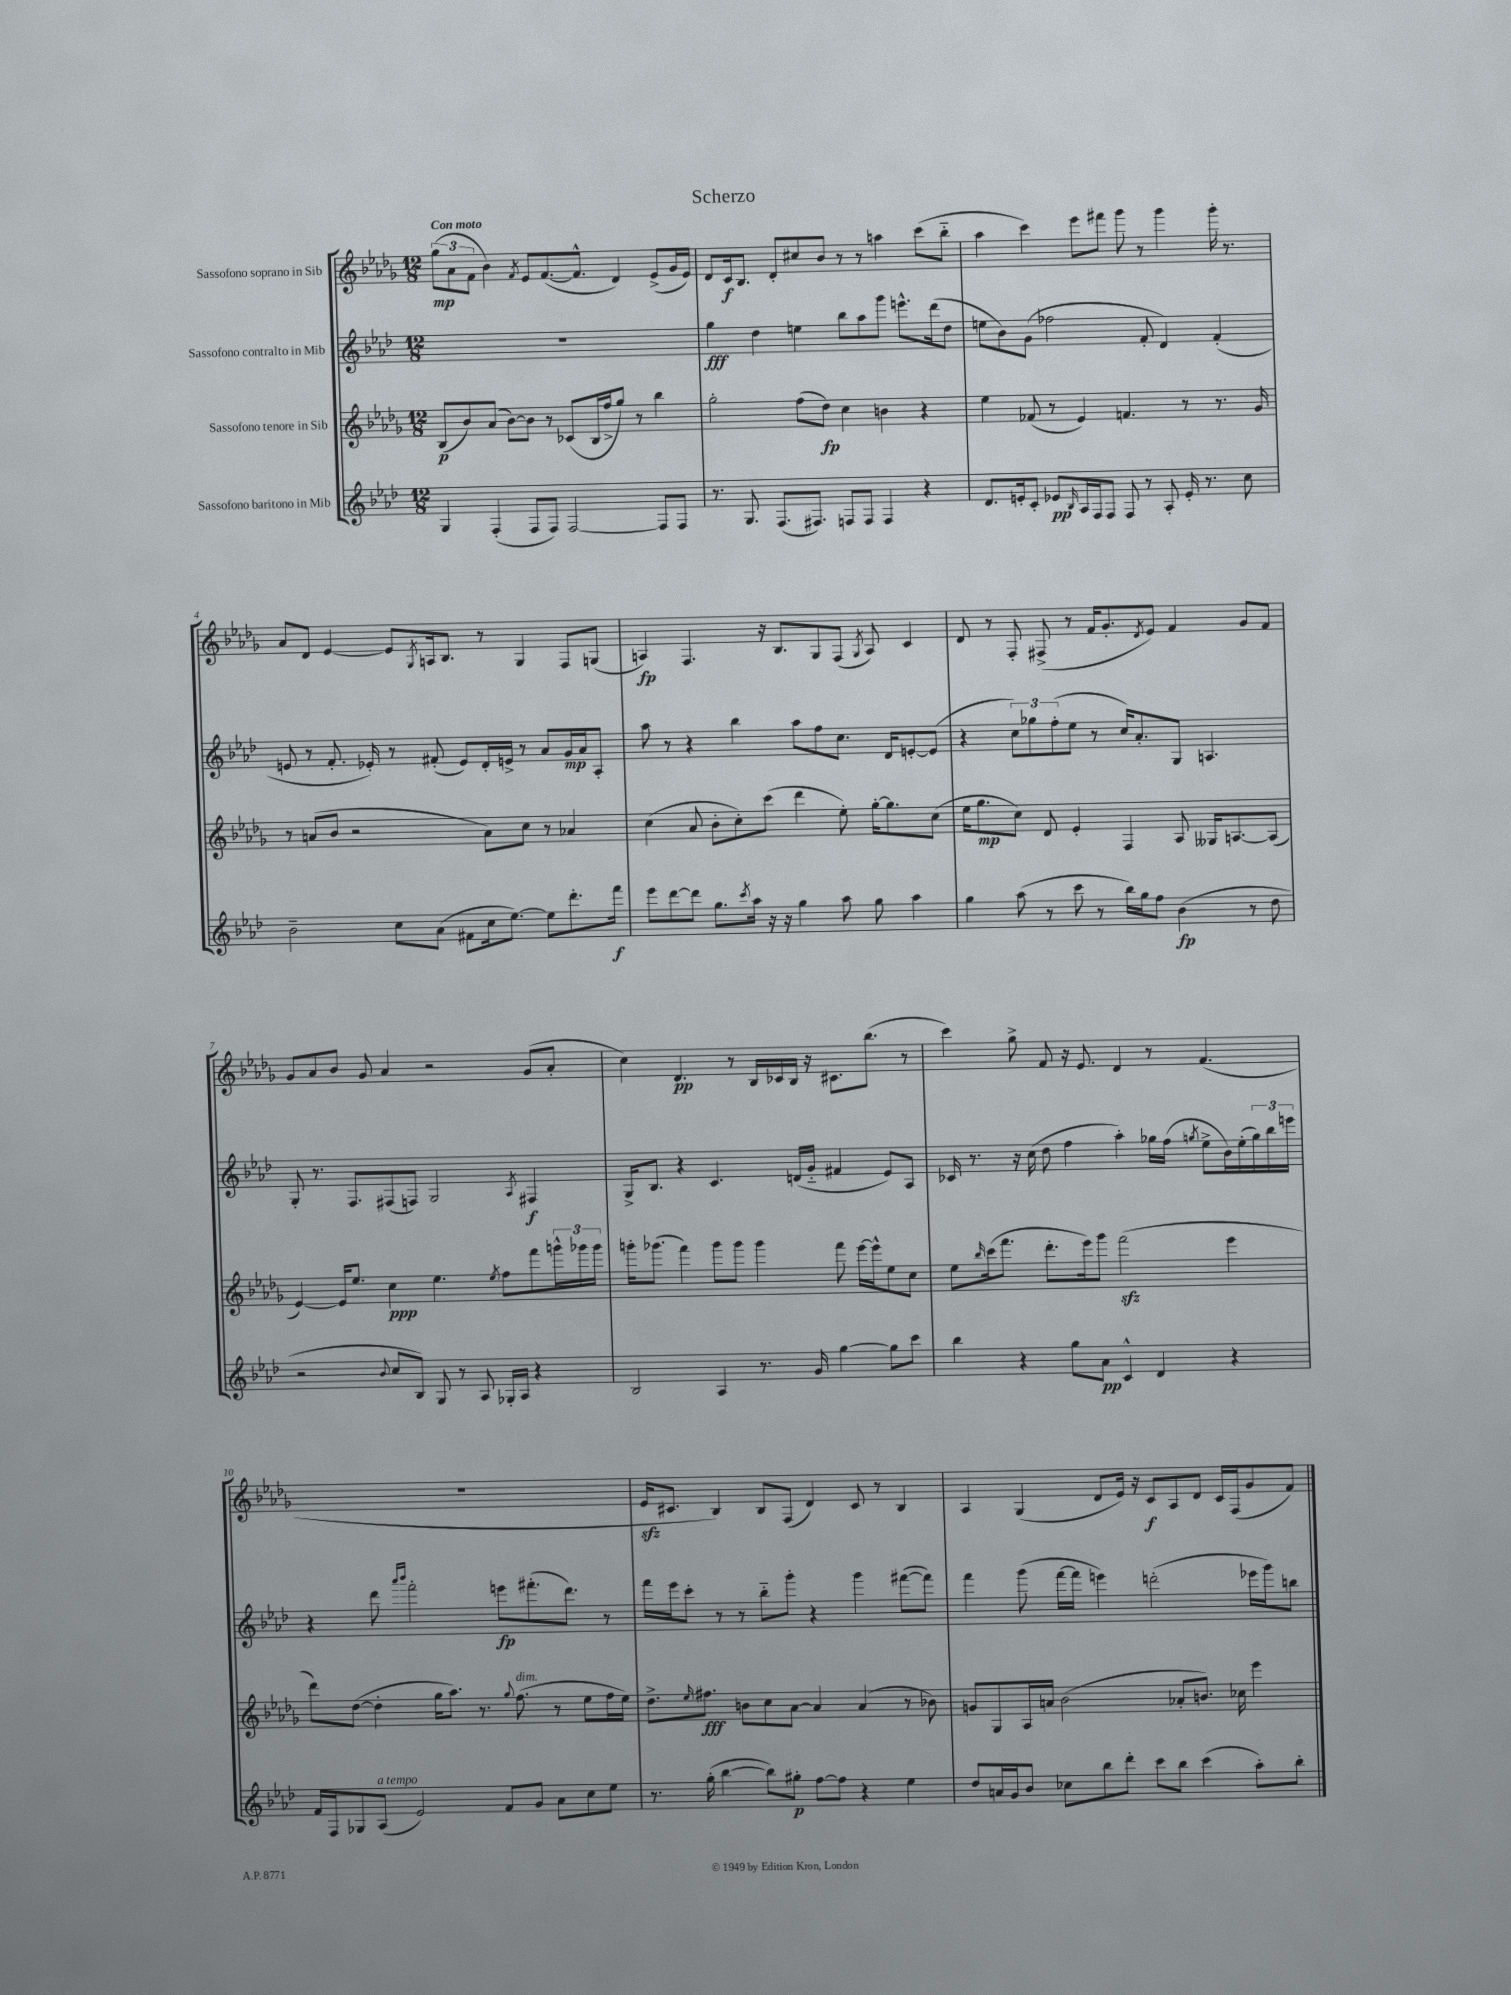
\header { title = "Scherzo" }
<<
\new StaffGroup <<
\new Staff = "s0" \with { instrumentName = "Sassofono soprano in Sib" } {
    \clef treble \key des \major \numericTimeSignature \time 12/8 \tempo "Con moto"
    \tuplet 3/2 { ges''8\mp( aes'8 f'8 } bes'4) \acciaccatura { f'8 } ees'8 f'8.~( f'8.-^ des'4) ees'8->( ges'16 ees'16) |
    des'8 c'16\f bes8. des'8-. cis''8 bes'8 r8 r8 a''4 c'''8( bes''8-_ |
    aes''4 c'''4) ees'''8 fis'''8 ges'''8 r8 ges'''4 ges'''16-. r8. |
    aes'8 des'8 ees'4~ ees'8 \acciaccatura { ges8 } a16 bes8. r8 ges4 f8 g8( |
    a4\fp) f4. r16 bes8. ges8 f8( \acciaccatura { ges8 } a8) c'4 |
    des'8 r8 f8-. fis8->( r8 f'16 ges'8.-. \acciaccatura { des'8 } ees'8) f'4 ges'8 f'8 |
    ges'8 aes'8 bes'8 ges'8 aes'4 r2 ges'8( aes'8-. |
    c''4) des'4.\pp r8 bes16 ces'16 bes16 r16 cis'8. bes''8.( r8 |
    c'''4) ges''8-> f'8 r16 ees'8. des'4 r8 f'4.( |
    R1. |
    ees'16\sfz cis'8. bes4) bes8 f8( des'4) cis'8 r8 bes4 |
    aes4 ges4( des'8 ees'16) r16 c'8\f aes8 des'8 c'16 f16( ges'8 f'8) \bar "|." |
}
\new Staff = "s1" \with { instrumentName = "Sassofono contralto in Mib" } {
    \clef treble \key aes \major \numericTimeSignature \time 12/8
    R1. |
    g''4\fff des''4 e''4 bes''8 aes''8 g'''8 e'''8.-^ des'''16( des''8 |
    e''8 bes'8) g'8( fes''2 f'8-. des'4) f'4-.( |
    e'8 r8 f'8.-. ees'16-.) r8 fis'8-.( ees'8) des'16-. e'16-> r8 aes'8 g'16\mp aes'16 aes8-. |
    aes''8 r8 r4 bes''4 aes''8 f''8 c''8. des'16 e'8~-. e'8( |
    r4 \tuplet 3/2 { c''8) ges''8 f''8-.( } ees''8 r8 c''16) aes'8.-. g8 a4. |
    g8-. r8. f8. fis8( f8) g2 \acciaccatura { aes8 } fis4\f |
    g16-> bes8. r4 c'4. d'16( g'16-_ fis'4 ees'8) aes8 |
    ces'16 r8. r16 c''16( des''8 f''4 aes''4-.) ges''16 f''16( \acciaccatura { g''8 } ees''8-> bes'16) ees''16-.( \tuplet 3/2 { g''16) bes''16 e'''16 } |
    r4 des'''8 \grace { aes'''16 bes'''16 } f'''2-. e'''8\fp fis'''8.-.( des'''8.) r8 |
    f'''16 ees'''16 c'''8-. r8 r8 bes''8-_ g'''8-. r4 g'''4 fis'''8~( fis'''8) |
    f'''4 g'''8( f'''16~ f'''16 e'''4) d'''2-.( ees'''16 g'''16) b''8 \bar "|." |
}
\new Staff = "s2" \with { instrumentName = "Sassofono tenore in Sib" } {
    \clef treble \key des \major \numericTimeSignature \time 12/8
    bes8\p( bes'8) aes'8( bes'8~) bes'8 r8 ces'8( bes16 f''16-> ges''8) r8 bes''4 |
    ges''2-. f''8( des''8\fp) c''4 b'4 r4 |
    ees''4 fes'8( r8 ees'4) f'4. r8 r8. ges'16 |
    r8 a'8( bes'8 r2 a'8) c''8 r8 aes'4 |
    c''4( aes'8 bes'8-. c''8-.) c'''8( des'''4 ees''8-.) ges''16~-. ges''8. c''8( |
    ees''16 ges''8.\mp c''8) des'8 ees'4-. f4 aes8 geses16 a8.~ a8( |
    ees'4~) ees'16 ees''8. c''4\ppp ees''4. \acciaccatura { ees''8 } f''8 f'''8 \tuplet 3/2 { g'''16-^ ges'''16 ges'''16 } |
    g'''16-. ges'''8.( f'''4) ges'''8 ges'''8 ges'''4 f'''8 ees'''16~ ees'''16-^ ees''8 c''8 |
    ees''8 \grace { bes''16 } c'''16( f'''8. des'''8.-. ees'''16) ges'''8 f'''2\sfz( ees'''4 |
    des'''8) des''8~( des''4-. ges''16 aes''8.) r8. \appoggiatura { ges''8 } f''8.^\markup { \italic "dim." }( r8 ees''8 f''16 ees''16) |
    des''8.-> \grace { ees''16 } fis''8.\fff b'8 c''8 aes'8~ aes'4 aes'4( r8 bes'8) |
    g'8 ges8 aes16 a'16 bes'2( aes'8-. b'8.) ces''16 ees'''4 \bar "|." |
}
\new Staff = "s3" \with { instrumentName = "Sassofono baritono in Mib" } {
    \clef treble \key aes \major \numericTimeSignature \time 12/8
    g4 f4-.( f8 f8) f2~ f8 f8 |
    r8. g8. f8.( fis8.) f8 f8 f4 r4 |
    des'8. e'16-. c'8-. ees'8\pp \grace { bes16 } aes16 f16 f8 f8 r8 aes8-. ees'16-. r8. c''8 |
    bes'2-- c''8 aes'8( fis'8 c''16 ees''8.~) ees''8 des'''8.-. f'''16\f |
    ees'''8 des'''8~ des'''8 g''8. \acciaccatura { c'''8 } aes''16 r16 r16 g''4 aes''8 g''8 aes''4 |
    g''4 aes''8( r8 c'''8 r8 bes''16) g''16 f''8 bes'4\fp( r8 des''8 |
    r2 \appoggiatura { bes'8 } c''8 bes8) g8 r8 aes8 ges16-. aes16 r4 |
    bes2 aes4 r8. g'16 g''4~ g''8 c'''8 |
    bes''4 r4 g''8 aes'8\pp c'4-^ des'4 r4 |
    f'16 f16 ges8 aes8^\markup { \italic "a tempo" }( ees'2) f'8 g'8 aes'8 c''8 ees''8 |
    r8. g''16-.( bes''4~ bes''8) gis''8-.\p f''8~ f''8 r4 ees''4 |
    des''8 a'16 g'16 bes'8 ces''8 bes''8 des'''8-. c'''8 bes''8 c'''4( aes''8-.) bes''8-. \bar "|." |
}
>>
>>
